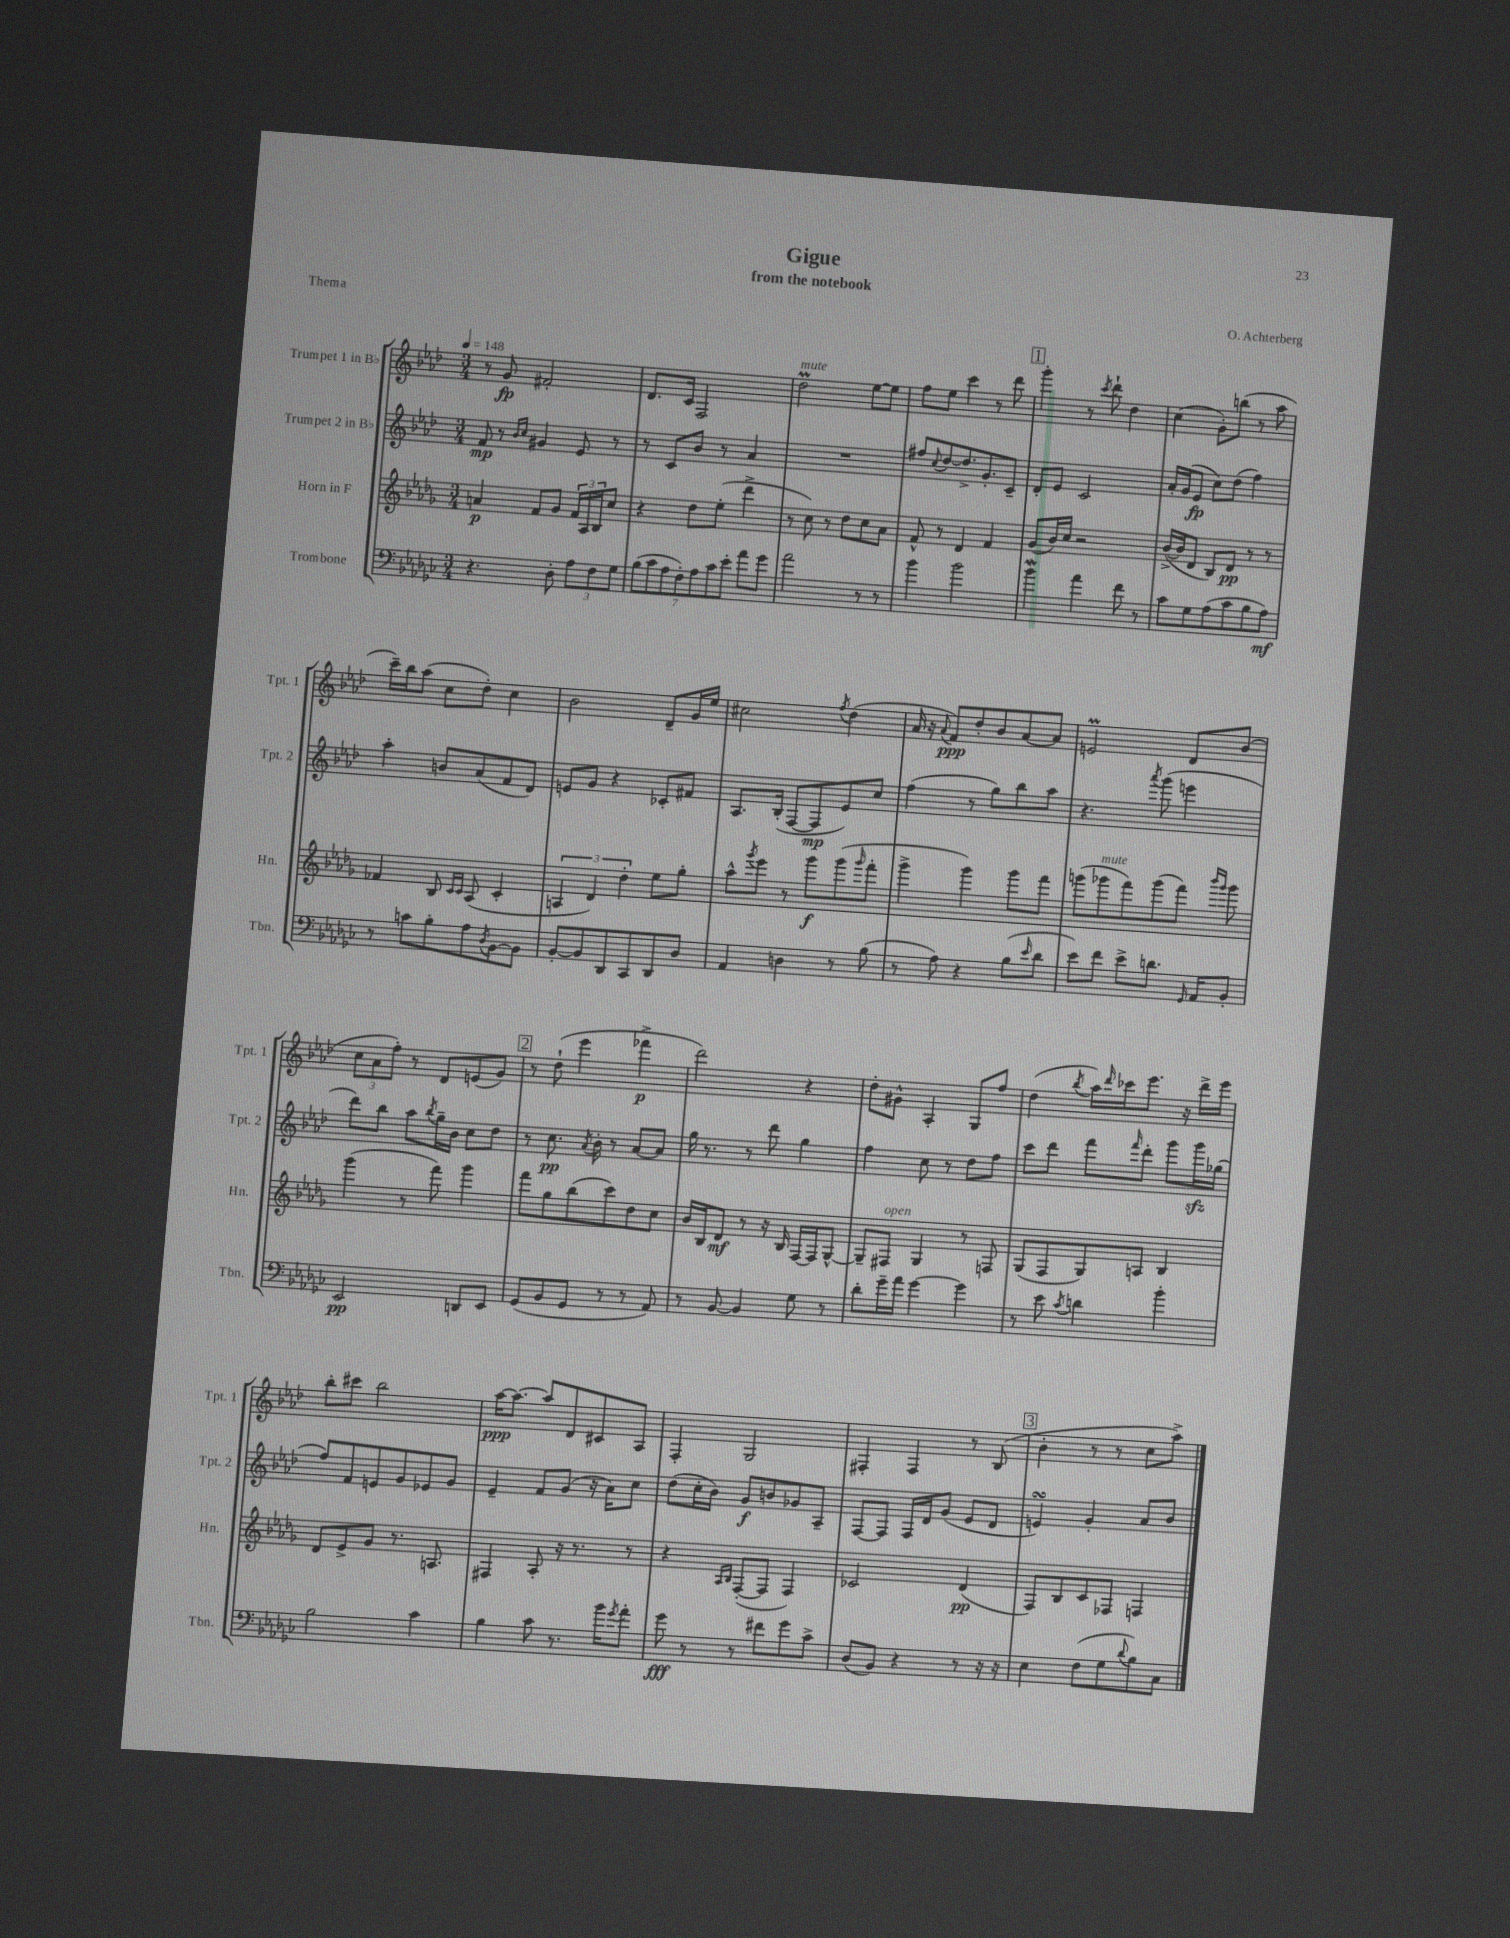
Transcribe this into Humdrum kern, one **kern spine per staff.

**kern	**kern	**kern	**kern
*staff4	*staff3	*staff2	*staff1
*clefF4	*clefG2	*clefG2	*clefG2
*k[b-e-a-d-g-c-]	*k[b-e-a-d-g-]	*k[b-e-a-d-]	*k[b-e-a-d-]
*M3/4	*M3/4	*M3/4	*M3/4
*MM148	*MM148	*MM148	*MM148
4.r	4a/	8f/	8r
.	.	8r	8g/
.	.	16qqb-/LL	.
.	.	16qqcc/JJ	.
.	8f/L	4g#/	2f#'/
8D-'\	8g-/J	.	.
12A-\L	24f/LL	8e-/	.
.	24A-/	.	.
12F\	24B-/J	.	.
.	8cc/J	8r	.
12G-\J	.	.	.
=	=	=	=
(14B-\L	4r	8r	8.d-/L
14c-\	.	.	.
.	.	8c/L	.
14A-\	.	.	.
.	.	.	16c/Jk
14F'\)	.	.	.
.	8dd-\L	8b-/J	2F/
14A-\	.	.	.
14c-\	.	.	.
.	(8ee-'\J	8r	.
14e-'\J	.	.	.
8a-\L	4ddd-^\	4a-/	.
8g-\J	.	.	.
=	=	=	=
2a-\	8r	2.r	2dd-\
.	8cc\)	.	.
.	8r	.	.
.	8dd-\L	.	.
8r	8cc\	.	[8ee-\L
8r	8a-\J	.	8ee-\]J
=	=	=	=
4b-\	8f^^/	8ff#/L	8ff\L
.	.	8qqcc/	.
.	8r	[8dd-/	8ee-\J
2b-\	4d-/	8.dd-^/]	4ccc\
.	.	8.g'/	.
.	4f/	.	8r
.	.	8c~/J	8ddd-\
=	=	=	=
4b-\	(8g-/L	8d-'/L	4ggg'\
.	16b-/L)	8e-/J	.
.	16cc/JJ	.	.
4a-\	2r	2c/	8r
.	.	.	8qccc/
.	.	.	8ddd-`\
8f\	.	.	4dd-\
8r	.	.	.
=	=	=	=
8c-\L	([16b-^/LL	16a-'/LL	(4cc\
.	16b-/]J	(16g/J	.
8G-\	8d-/J	8e-/J	.
(8A-\	8B-/L)	8cc\L)	8g'\L)
8c-\	8d-/J	(8dd-\J	(8bb\J
8B-\	8r	4ff\)	8r
8A-\J)	8r	.	8aa-\
=	=	=	=
8r	4f-/	4aa-'\	16ccc~\LL)
.	.	.	16bb-\J
8c\L	.	.	(8aa-\J
8B-'\	8B-/	8b/L	8cc\L
.	16qqc/LL	.	.
.	16qqc/JJ	.	.
8A-\	(8A-/	(8a-/	8dd-'\J)
8qD-/	.	.	.
[8BB-\	4c'/	8f/	4cc\
8BB-\]J	.	8d-/J)	.
=	=	=	=
[8BB-'/L	6A/	8e/L	2b-\
8BB-/]	.	8g/J	.
.	6d-/)	.	.
8DD-/	.	4r	.
.	6dd-'\	.	.
8CC-/	.	.	.
8DD-/	8ee-\L	8c-'/L	8d-~/L
8D-/J	8gg-'\J	8f#/J	16g/L
.	.	.	16ee-/JJ
=	=	=	=
4AA-/	8aa-^^\L	8.A-/L	2cc#\
.	8qggg-/	.	.
.	8eee-\J	.	.
.	.	(16B-'/Jk	.
4D\	8r	[8F/L	.
.	8ggg-\L	8F/]	.
.	.	.	8qff/
8r	(8ggg-\	8e-/)	(4dd-\
.	16qqggg-/	.	.
(8B-\	8fff'\J	8cc/J	.
=	=	=	=
8r	4ggg-^\	(4ff\	16a-/
.	.	.	16r
.	.	.	8qqa-/
8A-\)	.	.	8f/L)
4r	4ggg-\)	8r	8dd-'/
.	.	8gg\L)	8b-/
(8B-\L	8ggg-\L	8bb-\	[8a-/
16qqe-/	.	.	.
8d-\J	8fff\J	8aa-\J	8a-/]J
=	=	=	=
8e-\L)	(8ggg\L	4.r	2e/
8f\J	8ggg-\	.	.
8e-^\L	8fff\)	.	.
.	.	8qaaa-/	.
8.d\J	(8ggg-\	(8ggg\	.
.	8fff\J)	4eee\	8d-/L
16qqGG-/	.	.	.
16AA-/LK	.	.	.
.	16qqbbb-/LL	.	.
.	16qqggg-/JJ	.	.
8BB-'/J	8ggg-\	.	(8b-/J
=	=	=	=
2EE-/	(4ggg-\	8ddd-\L)	12cc\L
.	.	.	12a-\
.	.	8bb-\J	.
.	.	.	12ff'\J)
.	8r	8aa-\L	8r
.	.	8qbb-/	.
.	8fff\)	16gg~\L	8d-/L
.	.	16b-\JJ	.
8DD/L	4ggg-\	8cc\L	(8e/
8EE-/J	.	8dd-\J	8g/J)
=	=	=	=
(8GG-/L	8fff\L	8r	8r
8BB-/	8gg-\	8.cc\	(8dd-`\
8GG-/J	(8bb-\	.	4eee-\
.	.	8qa-/	.
.	.	16b-'\	.
8r	8ccc\)	8r	.
8r	8dd-\	[8a-/L	4fff-^\
8AA-/)	8cc\J	8a-/]J	.
=	=	=	=
8r	16b-/LL	16gg\	2ddd-\)
.	16B-/J	8.r	.
[8BB-/	8d-/J	.	.
4BB-/]	8r	8r	.
.	16r	8ddd-\	.
.	16B-/	.	.
8G-\	[16F/LL	4gg\	4r
.	16F/]J	.	.
8r	[8G-^^/J	.	.
=	=	=	=
8d-'\L	8G-~/]L	4ff\	8dd-'\L
16g-~\L	8F#/J	.	8g#^^\J
16a-\JJ	.	.	.
[4g-\	4G-/	8cc\	4A-'/
.	.	8r	.
4g-\]	8r	8dd-\L	8G/L
.	8F/	8ff\J	8ff/J
=	=	=	=
8r	(8G-/L	8ccc\L	(4dd-\
8e-\	8F/	8ddd-\J	.
8qc-/	.	.	8qbb-/
4d\	8G-/)	8fff\L	16aa-\LL)
.	.	.	16qqddd-/
.	.	.	16ccc-\J
.	.	16qqfff/	.
.	8A/J	8ddd-'\J	8.eee-\J
4b-'\	4B-/	8ggg\L	.
.	.	.	16r
.	.	16ggg\L	16ddd-^\LL
.	.	(16gg-\JJ	16eee-\JJ
=	=	=	=
2B-\	8d-/L	8ff/L)	8bb-'\L
.	8e-^/	8f/	8ccc#\J
.	8g-/J	8e/	2bb-\
.	8.r	8g/	.
4c-\	.	8e-/	.
.	8.A/	.	.
.	.	8g/J	.
=	=	=	=
4B-\	4F#/	4e-~/	[16aa-\LK
.	.	.	8.aa-\_J
8c-\	8A-'/	8f/L	8aa-/]L
8.r	16r	(8g/J	8d-/
.	8.r	.	.
.	.	16r	8c#/
16b-\LK	.	16a-\LK)	.
8qg-/	.	.	.
8a-'\J	8r	8cc\J	8A-/J
=	=	=	=
8g-\	4r	(8dd-\L	4F'/
8r	.	16cc'\L	.
.	.	16b-\JJ)	.
.	16qqA-/LL	.	.
.	16qqB-/JJ	.	.
8r	([8F'/L	8g/L	2G/
8f#\L	8F/]J	8b/	.
8g-\	4F/)	8g-/	.
8c-^\J	.	8A-~/J	.
=	=	=	=
(8D-/L	2c-/	[8F/L	4F#'/
8BB-/J)	.	8F/]J	.
4r	.	16F/LL	4F#/
.	.	16d-/J	.
.	.	(8g/J	.
8r	(4d-/	8e-/L	8r
16r	.	8d-/J	(8B-/
16r	.	.	.
=	=	=	=
4E-\	8F/L)	4e/)	4b-'\
.	8B-/	.	.
(8F\L	8c/	4g'/	8r
8G-\	8F-/J	.	8r
8qqd-/	.	.	.
8B-\)	4F/	8a-/L	8cc\L
8C-\J	.	8b-/J	8aa-^\J)
==	==	==	==
*-	*-	*-	*-
